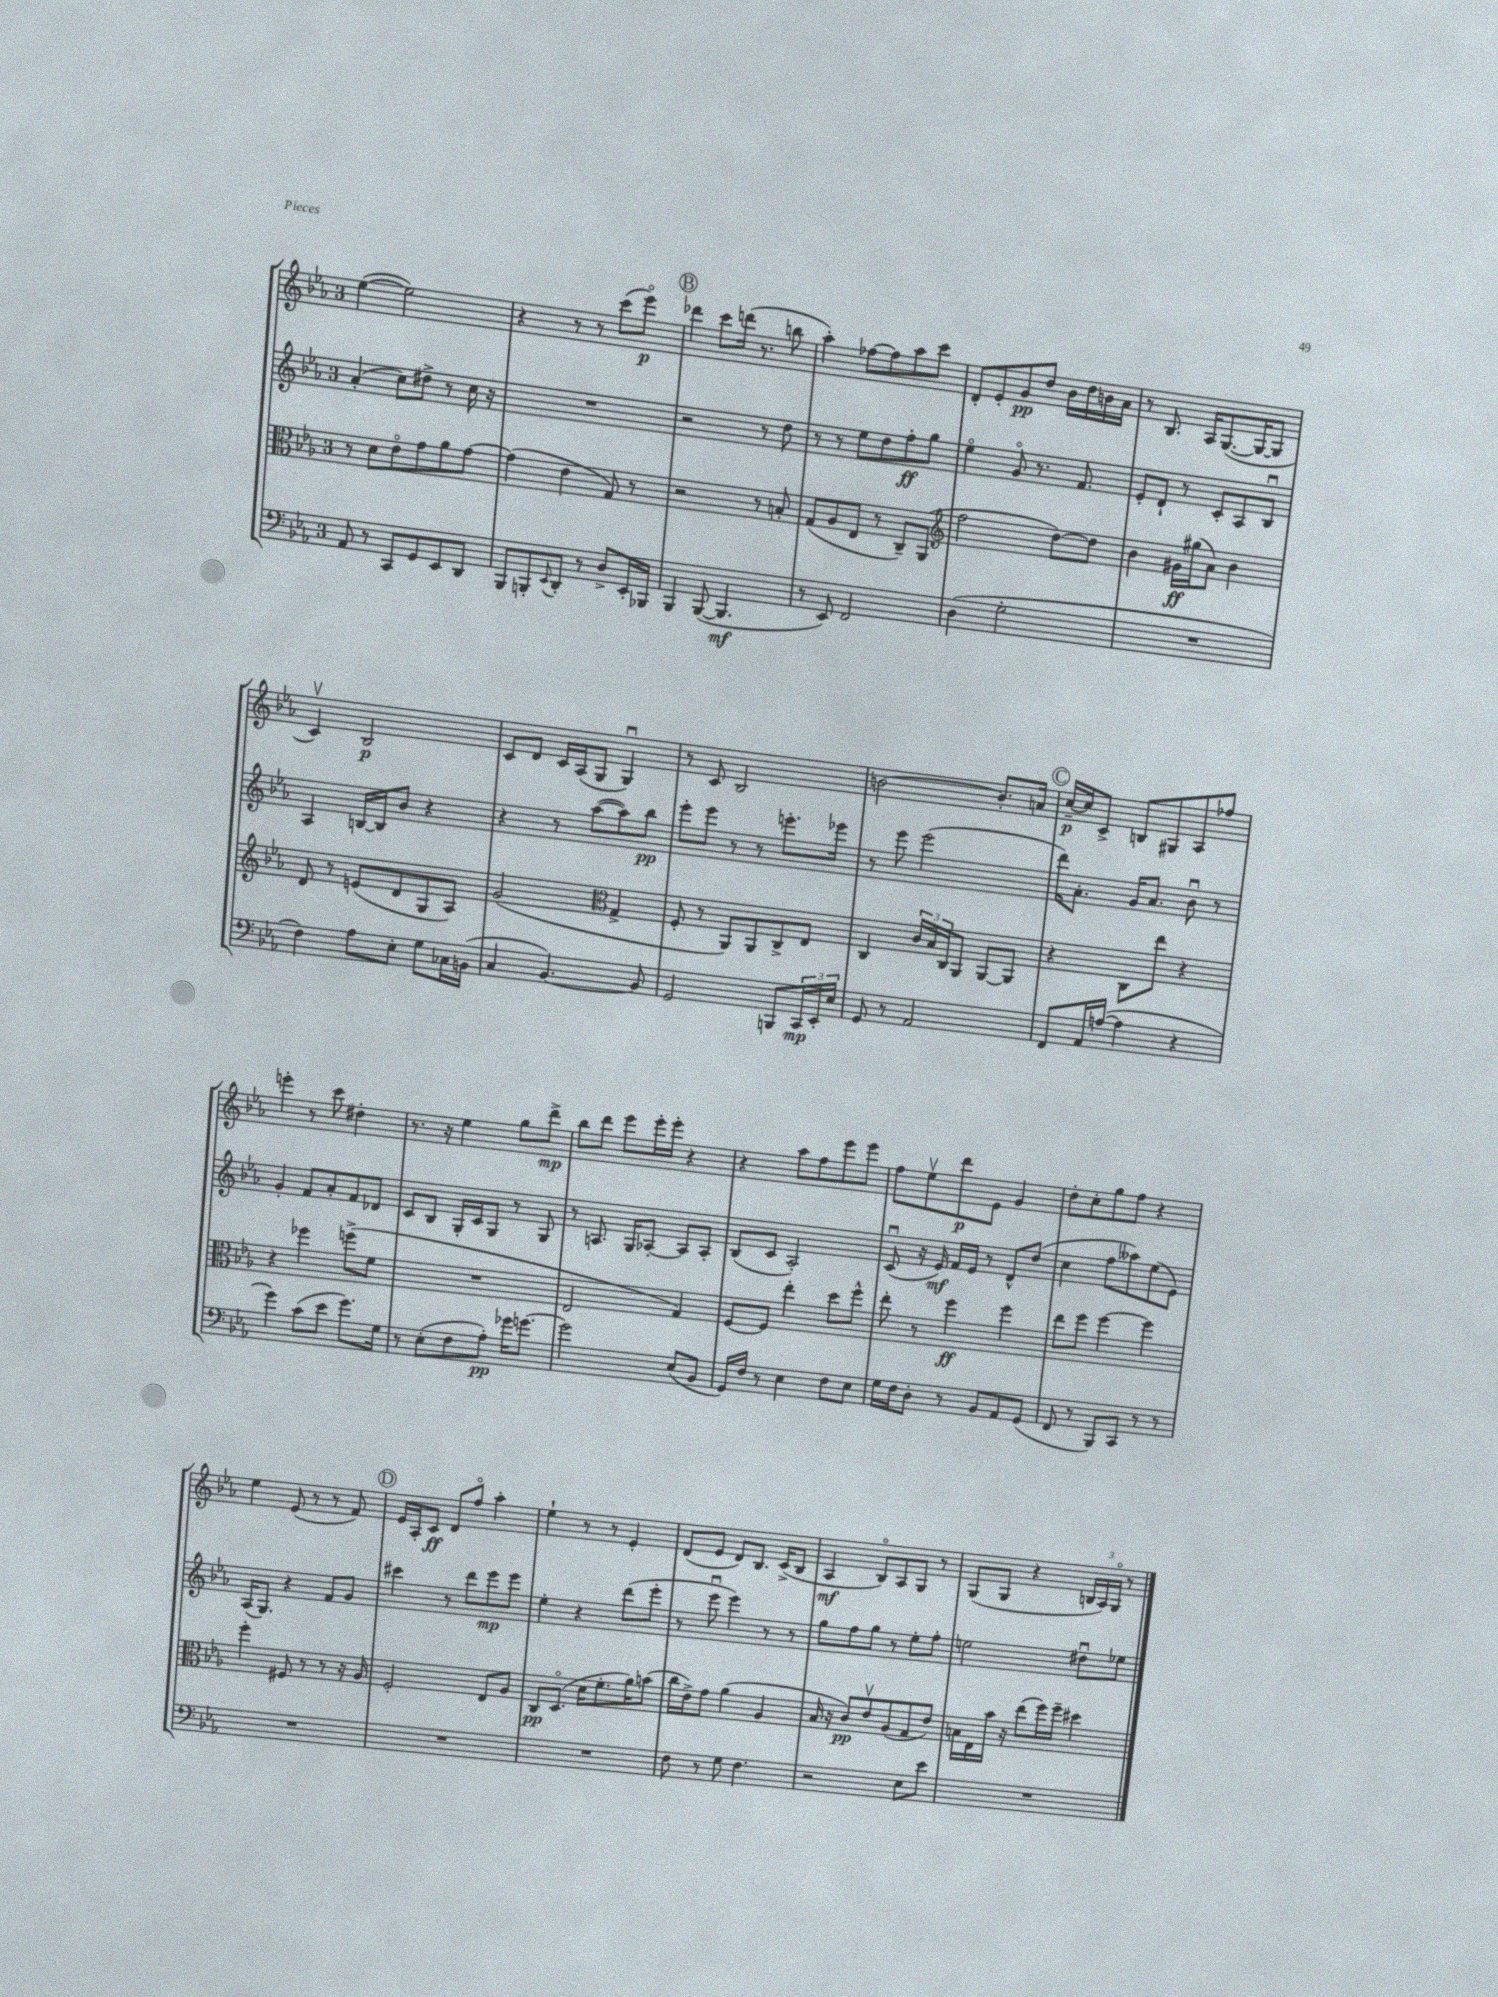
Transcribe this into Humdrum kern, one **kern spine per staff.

**kern	**dynam	**kern	**dynam	**kern	**dynam	**kern	**dynam
*part4	*part4	*part3	*part3	*part2	*part2	*part1	*part1
*staff4	*staff4	*staff3	*staff3	*staff2	*staff2	*staff1	*staff1
*clefF4	*	*clefC3	*	*clefG2	*	*clefG2	*
*k[b-e-a-]	*	*k[b-e-a-]	*	*k[b-e-a-]	*	*k[b-e-a-]	*
*M3/4	*	*M3/4	*	*M3/4	*	*M3/4	*
=11	=11	=11	=11	=11	=11	=11	=11
8AA-/	.	8r	.	(4a-'/	.	([4ee-\	.
8r	.	8d\L	.	.	.	.	.
8CC/L	.	8e-\	.	8cc\L)	.	2ee-\])	.
8GG/	.	8g\	.	8dd#X^\J	.	.	.
8EE-/	.	8a-\	.	8r	.	.	.
8DD/J	.	[8g\J	.	16cc\	.	.	.
.	.	.	.	16r	.	.	.
=12	=12	=12	=12	=12	=12	=12	=12
8BBB-/L	.	(4g\]	.	2.r	.	4r	.
8BBBn'/	.	.	.	.	.	.	.
8qqEE-/	.	.	.	.	.	.	.
8DD'/J	.	4e-\	.	.	.	8r	.
8r	.	.	.	.	.	8r	.
8D^/L	.	8G/)	.	.	.	(8ccc\L	.
16EE-'/L	.	8r	.	.	.	8eee-\J)	p
16BBB-X/JJ	.	.	.	.	.	.	.
!!LO:REH:place=s1:t=B
=13	=13	=13	=13	=13	=13	=13	=13
4BBB-/	.	2r	.	2r	.	4ddd-X\	.
([8BBB-/	.	.	.	.	.	8ccc\L	.
4.BBB-/]	mf	.	.	.	.	(16dddn\Jk	.
.	.	.	.	.	.	8.r	.
.	.	8r	.	8r	.	.	.
.	.	8Bn'/	.	8dd\	.	8bbn\	.
=14	=14	=14	=14	=14	=14	=14	=14
8r	.	(8G/L	.	8r	.	4aa-'\)	.
8EE-/)	.	8A-/	.	8r	.	.	.
2FF/	.	8E-/J	.	8ee-\L	.	[8ff-X\L	.
.	.	8r	.	8dd\	.	8ff-\]	.
.	.	8C~/L)	.	8ff'\	ff	8aa-\	.
.	.	(8AA-/J	.	8gg\J	.	8ccc\J	.
=15	=15	=15	=15	=15	=15	=15	=15
*	*	*clefG2	*	*	*	*	*
(4D\	.	2ff\	.	4ee-\	.	8d'/L	.
.	.	.	.	.	.	8e-'/	.
2G'\	.	.	.	8g/	.	8g/	pp
.	.	.	.	8.r	.	8dd/J	.
.	.	[8dd\L)	.	.	.	16b-\LL	.
.	.	.	.	8.f/	.	16dd\	.
.	.	8dd\J]	.	.	.	16bn\	.
.	.	.	.	.	.	16a-\JJ	.
=16	=16	=16	=16	=16	=16	=16	=16
2.r	.	4b-\	.	8e-'/L	.	8r	.
.	.	.	.	8d`/J	.	8.B-/	.
.	.	16g#X\LL	ff	8r	.	.	.
.	.	(16gg#X\J	.	.	.	16A-/KL	.
.	.	8a-\J)	.	8c'/L	.	([8.G/	.
.	.	4b-\	.	8A-/	.	.	.
.	.	.	.	.	.	16G/K_	.
.	.	.	.	8B-u/J	.	8G/J]	.
!!LO:LB:g=z
=17	=17	=17	=17	=17	=17	=17	=17
4F\)	.	8d/	.	4A-/	.	4cv/)	.
.	.	8r	.	.	.	.	.
8A-\L	.	(8en/L	.	[16Bn/LL	.	2B-/	p
.	.	.	.	16B/J]	.	.	.
8E-'\J	.	8d/	.	8b-/J	.	.	.
8G\L	.	8G/	.	4r	.	.	.
16C-X\L	.	8A-/J)	.	.	.	.	.
(16BBn\JJ	.	.	.	.	.	.	.
=18	=18	=18	=18	=18	=18	=18	=18
4C/	.	(2g/	.	4r	.	8c/L	.
.	.	.	.	.	.	8d/J	.
[4.BB-/)	.	.	.	8r	.	16c/LL	.
.	.	.	.	.	.	(16A-/J	.
.	.	.	.	([8aa-\L	.	8G/J	.
*	*	*clefC3	*	*	*	*	*
.	.	4G^/	.	8aa-\])	.	4Gu/)	.
8BB-/]	.	.	.	8bb-\J	pp	.	.
=19	=19	=19	=19	=19	=19	=19	=19
2GG/	.	8F'/	.	8eee-'\L	.	8r	.
.	.	8r	.	8eee-\J	.	8c/	.
.	.	8AA-/L)	.	8r	.	2B-/	.
.	.	8AA-/	.	8r	.	.	.
8BBBn/L	.	8C^/	.	8.eeen'\L	.	.	.
24CC/L	mp	8E-/J	.	.	.	.	.
24EE-'/	.	.	.	.	.	.	.
.	.	.	.	16eee-X\Jk	.	.	.
24E-/JJ	.	.	.	.	.	.	.
=20	=20	=20	=20	=20	=20	=20	=20
8GG/	.	4C/	.	8r	.	[2bn\	.
8r	.	.	.	8eee-\	.	.	.
2AA-/	.	24c/LL	.	(2eee-\	.	.	.
.	.	24B-/	.	.	.	.	.
.	.	24C/J	.	.	.	.	.
.	.	8AA-/J	.	.	.	.	.
.	.	[8AA-/L	.	.	.	8.b'/L]	.
.	.	8AA-/J]	.	.	.	.	.
.	.	.	.	.	.	16an/Jk	.
!!LO:REH:place=s1:t=C
=21	=21	=21	=21	=21	=21	=21	=21
8FF/L	.	4r	.	16ddd\KL)	.	[16cc~/LL	p
.	.	.	.	8.a-'\J	.	16cc/J]	.
16AA-/L	.	.	.	.	.	8c^/J	.
([16An/JJ	.	.	.	.	.	.	.
4A\]	.	8C\L	.	16g/KL	.	8Bn/L	.
.	.	.	.	8.a-/J	.	.	.
.	.	8ee-\J	.	.	.	8G#X/	.
4r	.	4r	.	8b-u\	.	8A-/	.
.	.	.	.	8r	.	8ff-X/J	.
!!LO:LB:g=z
=22	=22	=22	=22	=22	=22	=22	=22
4g\)	.	4r	.	4g'/	.	4eeen'\	.
(8c\L	.	4ff-X\	.	8f/L	.	8r	.
8e-\J	.	.	.	8a-'/	.	8ccc\	.
8.g\L)	.	(8ffn^\L	.	8f/	.	4dd#X'\	.
.	.	8f\J	.	8d-X/J	.	.	.
16G\Jk	.	.	.	.	.	.	.
=23	=23	=23	=23	=23	=23	=23	=23
8r	.	2.r	.	8c/L	.	8.r	.
(8E-'\L	.	.	.	8B-/J	.	.	.
.	.	.	.	.	.	16r	.
8F\	.	.	.	16G'/LL	.	4ee-\	.
.	.	.	.	16c/J	.	.	.
8A-'\J)	pp	.	.	8G/J	.	.	.
16g-X\KL	.	.	.	8r	.	8gg\L	.
[8.gn\J	.	.	.	.	.	.	.
.	.	.	.	8G/	.	8ddd^\J	mp
=24	=24	=24	=24	=24	=24	=24	=24
2g\]	.	2E-/	.	8r	.	8bb-\L	.
.	.	.	.	8.An/	.	8ddd\J	.
.	.	.	.	.	.	8eee-\L	.
.	.	.	.	16G/KL	.	.	.
.	.	.	.	[8A-X'/J	.	16eee-'\L	.
.	.	.	.	.	.	16eee-'\JJ	.
(8E-/L	.	4G/)	.	8A-/L]	.	4r	.
8BB-/J	.	.	.	8A-'/J	.	.	.
=25	=25	=25	=25	=25	=25	=25	=25
16GG/LL)	.	[8F/L	.	(8B-/L	.	4r	.
16F/JJ	.	.	.	.	.	.	.
8r	.	8F/J]	.	8c/J	.	.	.
4E-\	.	4ee-'\	.	2A-'/)	.	8aa-\L	.
.	.	.	.	.	.	8ff\	.
8F\L	.	8dd\L	.	.	.	8eee-\	.
8E-\J	.	8ff^^\J	.	.	.	8eee-\J	.
=26	=26	=26	=26	=26	=26	=26	=26
16G\LL	.	8ee-'\	.	(8cu/	.	8ff\L	.
16F\J	.	.	.	.	.	.	.
8D'\J	.	8r	.	16r	.	8ee-v\	.
.	.	.	.	16e-/)	mf	.	.
8r	.	4ff\	ff	16f/LL	.	8ddd\	p
.	.	.	.	16e-/JJ	.	.	.
8BB-/L	.	.	.	8r	.	8e-\J	.
8AA-/	.	4ff\	.	8d^^/L	.	4g/	.
(8GG/J	.	.	.	(8dd/J	.	.	.
=27	=27	=27	=27	=27	=27	=27	=27
8FF/	.	8ee-\L	.	4cc\	.	8dd'\L	.
8r	.	8ff\J	.	.	.	8cc'\	.
8BBB-/L)	.	[4ff\	.	8ff\L	.	8gg\	.
8CC/J	.	.	.	8aa--X\)	.	8ff\J	.
8r	.	4ff\]	.	(8ee-\	.	4r	.
8r	.	.	.	8e-\J)	.	.	.
!!LO:LB:g=z
=28	=28	=28	=28	=28	=28	=28	=28
2.r	.	4ff'\	.	(16A-/KL	.	4ee-\	.
.	.	.	.	8.G/J)	.	.	.
.	.	8F#X/	.	4r	.	(8e-/	.
.	.	8r	.	.	.	8r	.
.	.	8r	.	8f/L	.	8r	.
.	.	16r	.	8g/J	.	8f/)	.
.	.	16A-/	.	.	.	.	.
!!LO:REH:place=s1:t=D
=29	=29	=29	=29	=29	=29	=29	=29
2.r	.	2F'/	.	4ccc#X\	.	16e-/LL	.
.	.	.	.	.	.	16A-'/J	.
.	.	.	.	.	.	8c/J	ff
.	.	.	.	8r	.	8d/L	.
.	.	.	.	8ddd\L	.	8ff/J	.
.	.	8E-/L	.	8eee-\	mp	4aa-'\	.
.	.	8A-/J	.	8eee-\J	.	.	.
=30	=30	=30	=30	=30	=30	=30	=30
2.r	.	8C/L	pp	4ee-'\	.	4ee-`\	.
.	.	(8.D/J	.	.	.	.	.
.	.	.	.	4r	.	8r	.
.	.	16d\KL	.	.	.	.	.
.	.	8.f'\	.	.	.	8r	.
.	.	.	.	(8ddd\L	.	4e-'/	.
.	.	16a-\K)	.	.	.	.	.
.	.	(8bn\J	.	8eee-'\J	.	.	.
=31	=31	=31	=31	=31	=31	=31	=31
8F\	.	16cc\LL	.	8r	.	(8d/L	.
.	.	16e-^\J)	.	.	.	.	.
8r	.	8g\J	.	8eee-u\	.	8e-/J	.
8G\	.	(4a-\	.	4eee-\)	.	8d/L)	.
4.F\	.	.	.	.	.	8.B-/J	.
.	.	4A-/	.	8r	.	.	.
.	.	.	.	.	.	(16c^/KL	.
.	.	.	.	8r	.	8B-/J	.
=32	=32	=32	=32	=32	=32	=32	=32
2r	.	16B-/	.	8gg\L	.	4A-/	mf
.	.	16r	.	.	.	.	.
.	.	8c/L)	pp	8ff\	.	.	.
.	.	8e-v/	.	8gg\J	.	8B-/L)	.
.	.	(8A-/	.	8r	.	8A-/	.
8E-\L	.	8G/	.	8ee-'\L	.	8G/J	.
8e-\J	.	8e-/J)	.	8ff'\J	.	8r	.
=33	=33	=33	=33	=33	=33	=33	=33
2.r	.	16Bn\LL	.	2een\	.	(8G/L	.
.	.	16E-\	.	.	.	.	.
.	.	16b-\JJ	.	.	.	8G/J	.
.	.	16r	.	.	.	.	.
.	.	(8ee-\L	.	.	.	4r	.
.	.	16ff\L)	.	.	.	.	.
.	.	16ff~\JJ	.	.	.	.	.
.	.	4dd#X\	.	8dd#Xu\L	.	24Bn/LL	.
.	.	.	.	.	.	24A-/)	.
.	.	.	.	.	.	24G/JJ	.
.	.	.	.	8ee-X\J	.	8r	.
==	==	==	==	==	==	==	==
*-	*-	*-	*-	*-	*-	*-	*-
